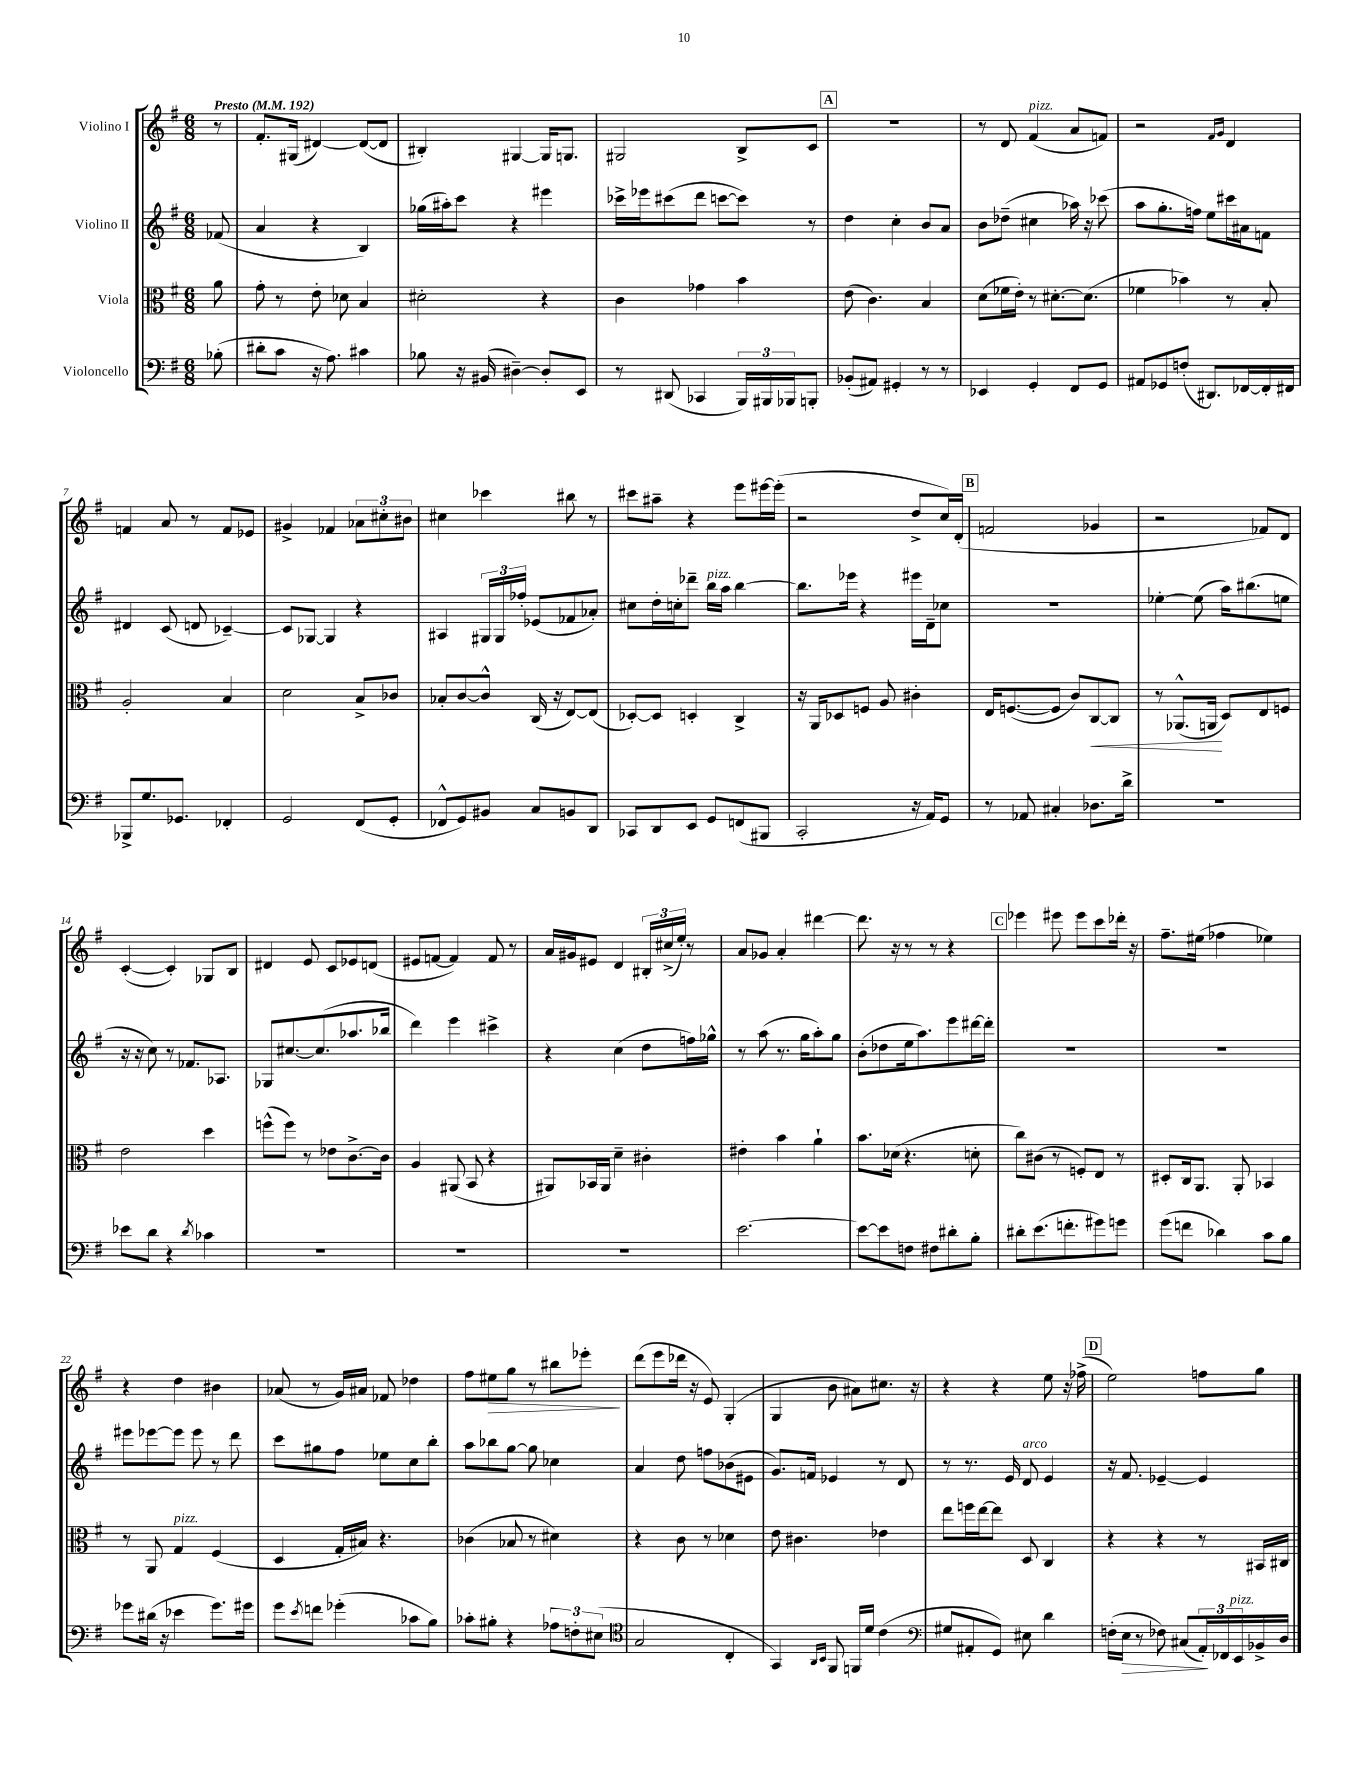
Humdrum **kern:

**kern	**dynam	**kern	**dynam	**kern	**kern	**dynam
*part4	*part4	*part3	*part3	*part2	*part1	*part1
*staff4	*staff4	*staff3	*staff3	*staff2	*staff1	*staff1
*I"Violoncello	*	*I"Viola	*	*I"Violino II	*I"Violino I	*
*clefF4	*	*clefC3	*	*clefG2	*clefG2	*
*k[f#]	*	*k[f#]	*	*k[f#]	*k[f#]	*
*M6/8	*	*M6/8	*	*M6/8	*M6/8	*
*MM192	*	*MM192	*	*MM192	*MM192	*
=	=	=	=	=	=	=
!	!	!	!	!	!LO:TX:a:B:t=Presto	!
(8B-X'\	.	8a\	.	(8f-X/	8r	.
=1	=1	=1	=1	=1	=1	=1
8d#X'\L	.	8g'\	.	4a/	8.f#'/L	.
8c\J	.	8r	.	.	.	.
.	.	.	.	.	(16G#X/Jk	.
16r	.	8e'\	.	4r	[4d#X/)	.
8.A\)	.	.	.	.	.	.
.	.	8d-X\	.	.	.	.
4c#X\	.	4B/	.	4B/)	(8d#/L_	.
.	.	.	.	.	8d#/J]	.
=2	=2	=2	=2	=2	=2	=2
8B-X\	.	2d#X'\	.	(16gg-X\LL	4B#X'/)	.
.	.	.	.	16aa#X'\J)	.	.
16r	.	.	.	8ccc\J	.	.
(16BB#X/	.	.	.	.	.	.
[4D#X~\)	.	.	.	4r	[4G#X/	.
8D#'/L]	.	4r	.	4eee#X\	16G#/KL]	.
.	.	.	.	.	8.Gn/J	.
8EE/J	.	.	.	.	.	.
=3	=3	=3	=3	=3	=3	=3
8r	.	4c\	.	16ccc-X^\LL	2G#X/	.
.	.	.	.	16eee-X\J	.	.
(8DD#X/	.	.	.	(8ccc#X\	.	.
4CC-X/	.	4g-X\	.	8ddd\J	.	.
.	.	.	.	[8cccn\L	.	.
24BBB/LL)	.	4b\	.	8ccc\J])	8B^/L	.
24BBB#X/	.	.	.	.	.	.
24BBB-X/J	.	.	.	.	.	.
8BBBn'/J	.	.	.	8r	8c/J	.
!!LO:REH:place=s1:t=A
=4	=4	=4	=4	=4	=4	=4
(8BB-X'/L	.	(8e\	.	4dd\	2.r	.
8AA#X/J)	.	4.c\)	.	.	.	.
4GG#X'/	.	.	.	4cc'\	.	.
8r	.	4B/	.	8b/L	.	.
8r	.	.	.	8a/J	.	.
=5	=5	=5	=5	=5	=5	=5
4EE-X/	.	(8d\L	.	8b\L	8r	.
.	.	16f-X\L	.	(8dd-X~\J	8d/	.
.	.	16e'\JJ)	.	.	.	.
!	!	!	!	!	!LO:TX:a:i:t=pizz.	!
4GG'/	.	8r	.	4cc#X\	(4f#/	.
.	.	[8.d#X'\L	.	.	.	.
8FF#/L	.	.	.	16aa-X\)	8a/L	.
.	.	(8.d#\J]	.	16r	.	.
8GG/J	.	.	.	(8ccc-X\	8fn/J)	.
=6	=6	=6	=6	=6	=6	=6
8AA#X/L	.	4f-X\	.	8aa\L	2r	.
8GG-X/	.	.	.	8.gg'\	.	.
(8Fn'/J	.	4b-X\)	.	.	.	.
.	.	.	.	16ffn\Jk)	.	.
8.DD#X/L)	.	.	.	8ee\L	.	.
.	.	.	.	.	16qqf#/LL	.
.	.	.	.	.	16qqg/JJ	.
.	.	8r	.	16ccc#X\L	4d/	.
[16FF-X/L	.	.	.	16a#X\J	.	.
16FF-'/]	.	8B'/	.	8fn\J	.	.
16FF#X/JJ	.	.	.	.	.	.
!!LO:LB:g=z
=7	=7	=7	=7	=7	=7	=7
8BBB-X^/L	.	2A'/	.	4d#X/	4fn/	.
8.G/	.	.	.	.	.	.
.	.	.	.	(8c/	8a/	.
8.GG-X/J	.	.	.	.	.	.
.	.	.	.	8dn/	8r	.
4FF-X'/	.	4B/	.	[4c-X~/)	8f/L	.
.	.	.	.	.	8e-X/J	.
=8	=8	=8	=8	=8	=8	=8
2GG/	.	2d\	.	8c-/L]	4g#X^/	.
.	.	.	.	[8G-X/J	.	.
.	.	.	.	4G-/]	4f-X/	.
(8FF#/L	.	8B^/L	.	4r	12a-X\L	.
.	.	.	.	.	12cc#X'\	.
8GG'/J	.	8c-X/J	.	.	.	.
.	.	.	.	.	12b#X\J	.
=9	=9	=9	=9	=9	=9	=9
8FF-X^^/L	.	8B-X'/L	.	4A#X/	4cc#X\	.
8GG/)	.	[8c/	.	.	.	.
8BB#X/J	.	8c^^/J]	.	24G#X/LL	4ccc-X\	.
.	.	.	.	24G#/	.	.
.	.	.	.	24ff-X'/JJ	.	.
8C/L	.	(16C/	.	(8e-X/L	.	.
.	.	16r	.	.	.	.
8BBn/	.	[8E/L)	.	8f-X/	8bb#X\	.
8DD/J	.	(8E/J]	.	8a-X'/J)	8r	.
=10	=10	=10	=10	=10	=10	=10
8CC-X/L	.	[8D-X'/L)	.	8cc#X\L	8ccc#X\L	.
8DD/	.	8D-/J]	.	16dd'\L	8aa#X~\J	.
.	.	.	.	16ccn'\J	.	.
8EE/J	.	4Dn'/	.	8ddd-X~\J	4r	.
!	!	!	!	!LO:TX:a:i:t=pizz.	!	!
8GG/L	.	.	.	16bb\LL	.	.
.	.	.	.	16aa\JJ	.	.
(8FFn/	.	4C^/	.	[4bb\	8eee\L	.
8BBB#X/J	.	.	.	.	[16eee#X\L	.
.	.	.	.	.	(16eee#'\JJ]	.
=11	=11	=11	=11	=11	=11	=11
2CC'/	.	16r	.	8.bb\L]	2r	.
.	.	16AA/KL	.	.	.	.
.	.	8D-X/	.	.	.	.
.	.	.	.	16eee-X\Jk	.	.
.	.	8Fn/J	.	4r	.	.
.	.	8A/	.	.	.	.
16r	.	4c#X'\	.	16eee#X\LL	8dd^/L	.
16AA/KL)	.	.	.	16d~\J	.	.
8GG/J	.	.	.	8cc-X\J	16cc/L)	.
.	.	.	.	.	(16d'/JJ	.
!!LO:REH:place=s1:t=B
=12	=12	=12	=12	=12	=12	=12
8r	.	16E/KL	.	2.r	2fn/	.
.	.	([8.Fn/	.	.	.	.
8AA-X/	.	.	.	.	.	.
4C#X'/	.	8F/J]	.	.	.	.
.	.	8c/L)	.	.	.	.
!	!	!	!LO:HP:b	!	!	!
8.D-X\L	.	[8C/	<	.	4g-X/	.
.	.	8C/J]	.	.	.	.
16d^\Jk	.	.	.	.	.	.
=13	=13	=13	=13	=13	=13	=13
2.r	.	8r	.	[4ee-X'\	2r	.
.	.	(8.AA-X^^/L	.	.	.	.
.	.	.	.	(8ee-\]	.	.
.	.	16AAn/Jk	.	.	.	.
.	.	8D/L)	[	16aa\KL)	.	.
.	.	.	.	(8.bb#X\	.	.
.	.	8E/	.	.	8f-X/L)	.
.	.	8Fn/J	.	8een\J	8d/J	.
!!LO:LB:g=z
=14	=14	=14	=14	=14	=14	=14
8e-X\L	.	2e\	.	16r	([4c'/	.
.	.	.	.	16r	.	.
8d\J	.	.	.	8cc\)	.	.
4r	.	.	.	8r	4c'/])	.
.	.	.	.	8.f-X/L	.	.
8qd/	.	.	.	.	.	.
4c-X\	.	4dd\	.	.	8G-X/L	.
.	.	.	.	8.A-X/J	.	.
.	.	.	.	.	8B/J	.
=15	=15	=15	=15	=15	=15	=15
2.r	.	(8ffn^^\L	.	8G-X/L	4d#X/	.
.	.	8ff\J)	.	[8.cc#X/	.	.
.	.	8r	.	.	8e/	.
.	.	.	.	(8.cc#/]	.	.
.	.	8e-X\L	.	.	8c/L	.
.	.	[8.c^\	.	8.aa-X/	8e-X/	.
.	.	.	.	.	(8dn/J	.
.	.	16c\Jk]	.	16bb-X/Jk	.	.
=16	=16	=16	=16	=16	=16	=16
2.r	.	4A/	.	4ddd\)	8e#X/L	.
.	.	.	.	.	[8fn/J	.
.	.	(8AA#X/	.	4eee\	4f/])	.
.	.	8BB/	.	.	.	.
.	.	4r	.	4ccc#X^\	8f/	.
.	.	.	.	.	8r	.
=17	=17	=17	=17	=17	=17	=17
2.r	.	8AA#X/L)	.	4r	16a/LL	.
.	.	.	.	.	16g#X/J	.
.	.	16BB-X/L	.	.	8e#X/J	.
.	.	16AA#/JJ	.	.	.	.
.	.	4d~\	.	(4cc\	4d/	.
.	.	4c#X'\	.	8dd\L	24B#X'/LL	.
.	.	.	.	.	(24cc#X^/	.
.	.	.	.	.	24ee'/JJ)	.
.	.	.	.	16ffn\L)	8r	.
.	.	.	.	16gg-X^^\JJ	.	.
=18	=18	=18	=18	=18	=18	=18
[2.e\	.	4e#X'\	.	8r	8a/L	.
.	.	.	.	(8aa\	8g-X/J	.
.	.	4b\	.	8.r	4a'/	.
.	.	.	.	16gg\KL	.	.
.	.	4a`\	.	8aa'\)	[4ddd#X\	.
.	.	.	.	8gg\J	.	.
=19	=19	=19	=19	=19	=19	=19
8e\L_	.	8.b\L	.	(8b'\L	8.ddd#\]	.
8e\]	.	.	.	8dd-X\	.	.
.	.	(16d-X\Jk	.	.	16r	.
8Fn\J	.	4.r	.	16ee\k	8r	.
.	.	.	.	8.aa\)	.	.
8F#X\L	.	.	.	.	8r	.
8d#X'\	.	.	.	8eee\	4r	.
8B'\J	.	8dn'\	.	[16ddd#X\L	.	.
.	.	.	.	16ddd#'\JJ]	.	.
!!LO:REH:place=s1:t=C
=20	=20	=20	=20	=20	=20	=20
8d#X'\L	.	8cc\L)	.	2.r	4eee-X\	.
(8.e\	.	(8c#X\J	.	.	.	.
.	.	8r	.	.	8eee#X\	.
8.fn'\	.	.	.	.	.	.
.	.	8Fn'/L)	.	.	8eee#\L	.
8g#X\)	.	8E/J	.	.	8ccc\	.
8gn\J	.	8r	.	.	16ddd-X'\Jk	.
.	.	.	.	.	16r	.
=21	=21	=21	=21	=21	=21	=21
(8g\L	.	8D#X'/L	.	2.r	8.ff#~\L	.
8fn\J	.	16C/k	.	.	.	.
.	.	8.AA/J	.	.	(16ee#X\Jk	.
4d-X\)	.	.	.	.	4ff-X\	.
.	.	8AA'/	.	.	.	.
8c\L	.	4BB-X/	.	.	4ee-X\)	.
8B\J	.	.	.	.	.	.
!!LO:LB:g=z
=22	=22	=22	=22	=22	=22	=22
8g-X\L	.	8r	.	8eee#X\L	4r	.
(16d#X\Jk	.	8AA/	.	[8eee-X\	.	.
16r	.	.	.	.	.	.
!	!	!LO:TX:a:i:t=pizz.	!	!	!	!
4e-X\	.	4G/	.	8eee-\J]	4dd\	.
.	.	.	.	8eee-\	.	.
8.g-\L)	.	(4F#/	.	8r	4b#X\	.
.	.	.	.	8ddd\	.	.
16g#X\Jk	.	.	.	.	.	.
=23	=23	=23	=23	=23	=23	=23
8g\L	.	4D/	.	8ccc\L	(8a-X/	.
8qe/	.	.	.	.	.	.
8fn\J	.	.	.	8gg#X\	8r	.
(4g-X'\	.	16G'/LL	.	8ff#\J	16g/LL)	.
.	.	16B#X/JJ)	.	.	16a#X/JJ	.
.	.	4.r	.	8ee-X\L	8f-X/	.
8c-X\L	.	.	.	8cc\	4dd-X\	.
8B\J)	.	.	.	8bb'\J	.	.
=24	=24	=24	=24	=24	=24	=24
8c-X'\L	.	(4c-X\	.	8aa\L	8ff#\L	.
!	!	!	!	!	!	!LO:HP:b
8B#X'\J	.	.	.	8bb-X\	8ee#X\	>
4r	.	8B-X/	.	[8gg\J	8gg\J	.
.	.	8r	.	8gg\]	8r	.
12A-X\L	.	4d#X\)	.	4cc-X\	8bb#X\L	.
12Fn'\	.	.	.	.	.	.
.	.	.	.	.	8eee-X'\J	.
(12E#X\J	.	.	.	.	.	.
.	.	.	.	.	.	]
=25	=25	=25	=25	=25	=25	=25
*clefC4	*	*	*	*	*	*
2G/	.	4r	.	4a/	(8ddd\L	.
.	.	.	.	.	8eee\	.
.	.	8c\	.	8dd\	16ddd-X\Jk	.
.	.	.	.	.	16r	.
.	.	8r	.	8ffn\L	8e/)	.
4C'/	.	4d-X\	.	(8b-X\	(4G'/	.
.	.	.	.	8e#X\J	.	.
=26	=26	=26	=26	=26	=26	=26
4GG/)	.	8e\	.	8.g/L)	4G/	.
.	.	4.c#X\	.	.	.	.
.	.	.	.	16fn/Jk	.	.
16qqAA/LL	.	.	.	.	.	.
16qqBB/JJ	.	.	.	.	.	.
8FF#/	.	.	.	4e-X/	8b\	.
16FFn/LL	.	.	.	.	8a#X\L)	.
16d/JJ	.	.	.	.	.	.
(4c\	.	4e-X\	.	8r	8.cc#X\J	.
.	.	.	.	8d/	.	.
.	.	.	.	.	16r	.
=27	=27	=27	=27	=27	=27	=27
*clefF4	*	*	*	*	*	*
8G#X/L	.	8ee\L	.	8r	4r	.
8AA#X'/	.	16ffn\L	.	8.r	.	.
.	.	[16ee\J	.	.	.	.
8GG/J)	.	8ee\J]	.	.	4r	.
.	.	.	.	16e/	.	.
!	!	!	!	!LO:TX:a:i:t=arco	!	!
8E#X\	.	8D/	.	8d/	.	.
4d\	.	4C/	.	4e/	8ee\	.
.	.	.	.	.	16r	.
.	.	.	.	.	(16ff-X^\	.
!!LO:REH:place=s1:t=D
=28	=28	=28	=28	=28	=28	=28
(16Fn'\LL	.	4r	.	16r	2ee\)	.
!	!LO:HP:b	!	!	!	!	!
16E\JJ	>	.	.	8.f#/	.	.
8r	.	.	.	.	.	.
8F-X\)	.	4r	.	[4e-X~/	.	.
(8C#X/L	.	.	.	.	.	.
24AA'/L)	.	8r	.	4e-/]	8ffn\L	.
24FF-X/	]	.	.	.	.	.
!LO:TX:a:i:t=pizz.	!	!	!	!	!	!
24EE/	.	.	.	.	.	.
16BB-X^/	.	16BB#X/LL	.	.	8gg\J	.
16D/JJ	.	16C#X/JJ	.	.	.	.
==	==	==	==	==	==	==
*-	*-	*-	*-	*-	*-	*-
